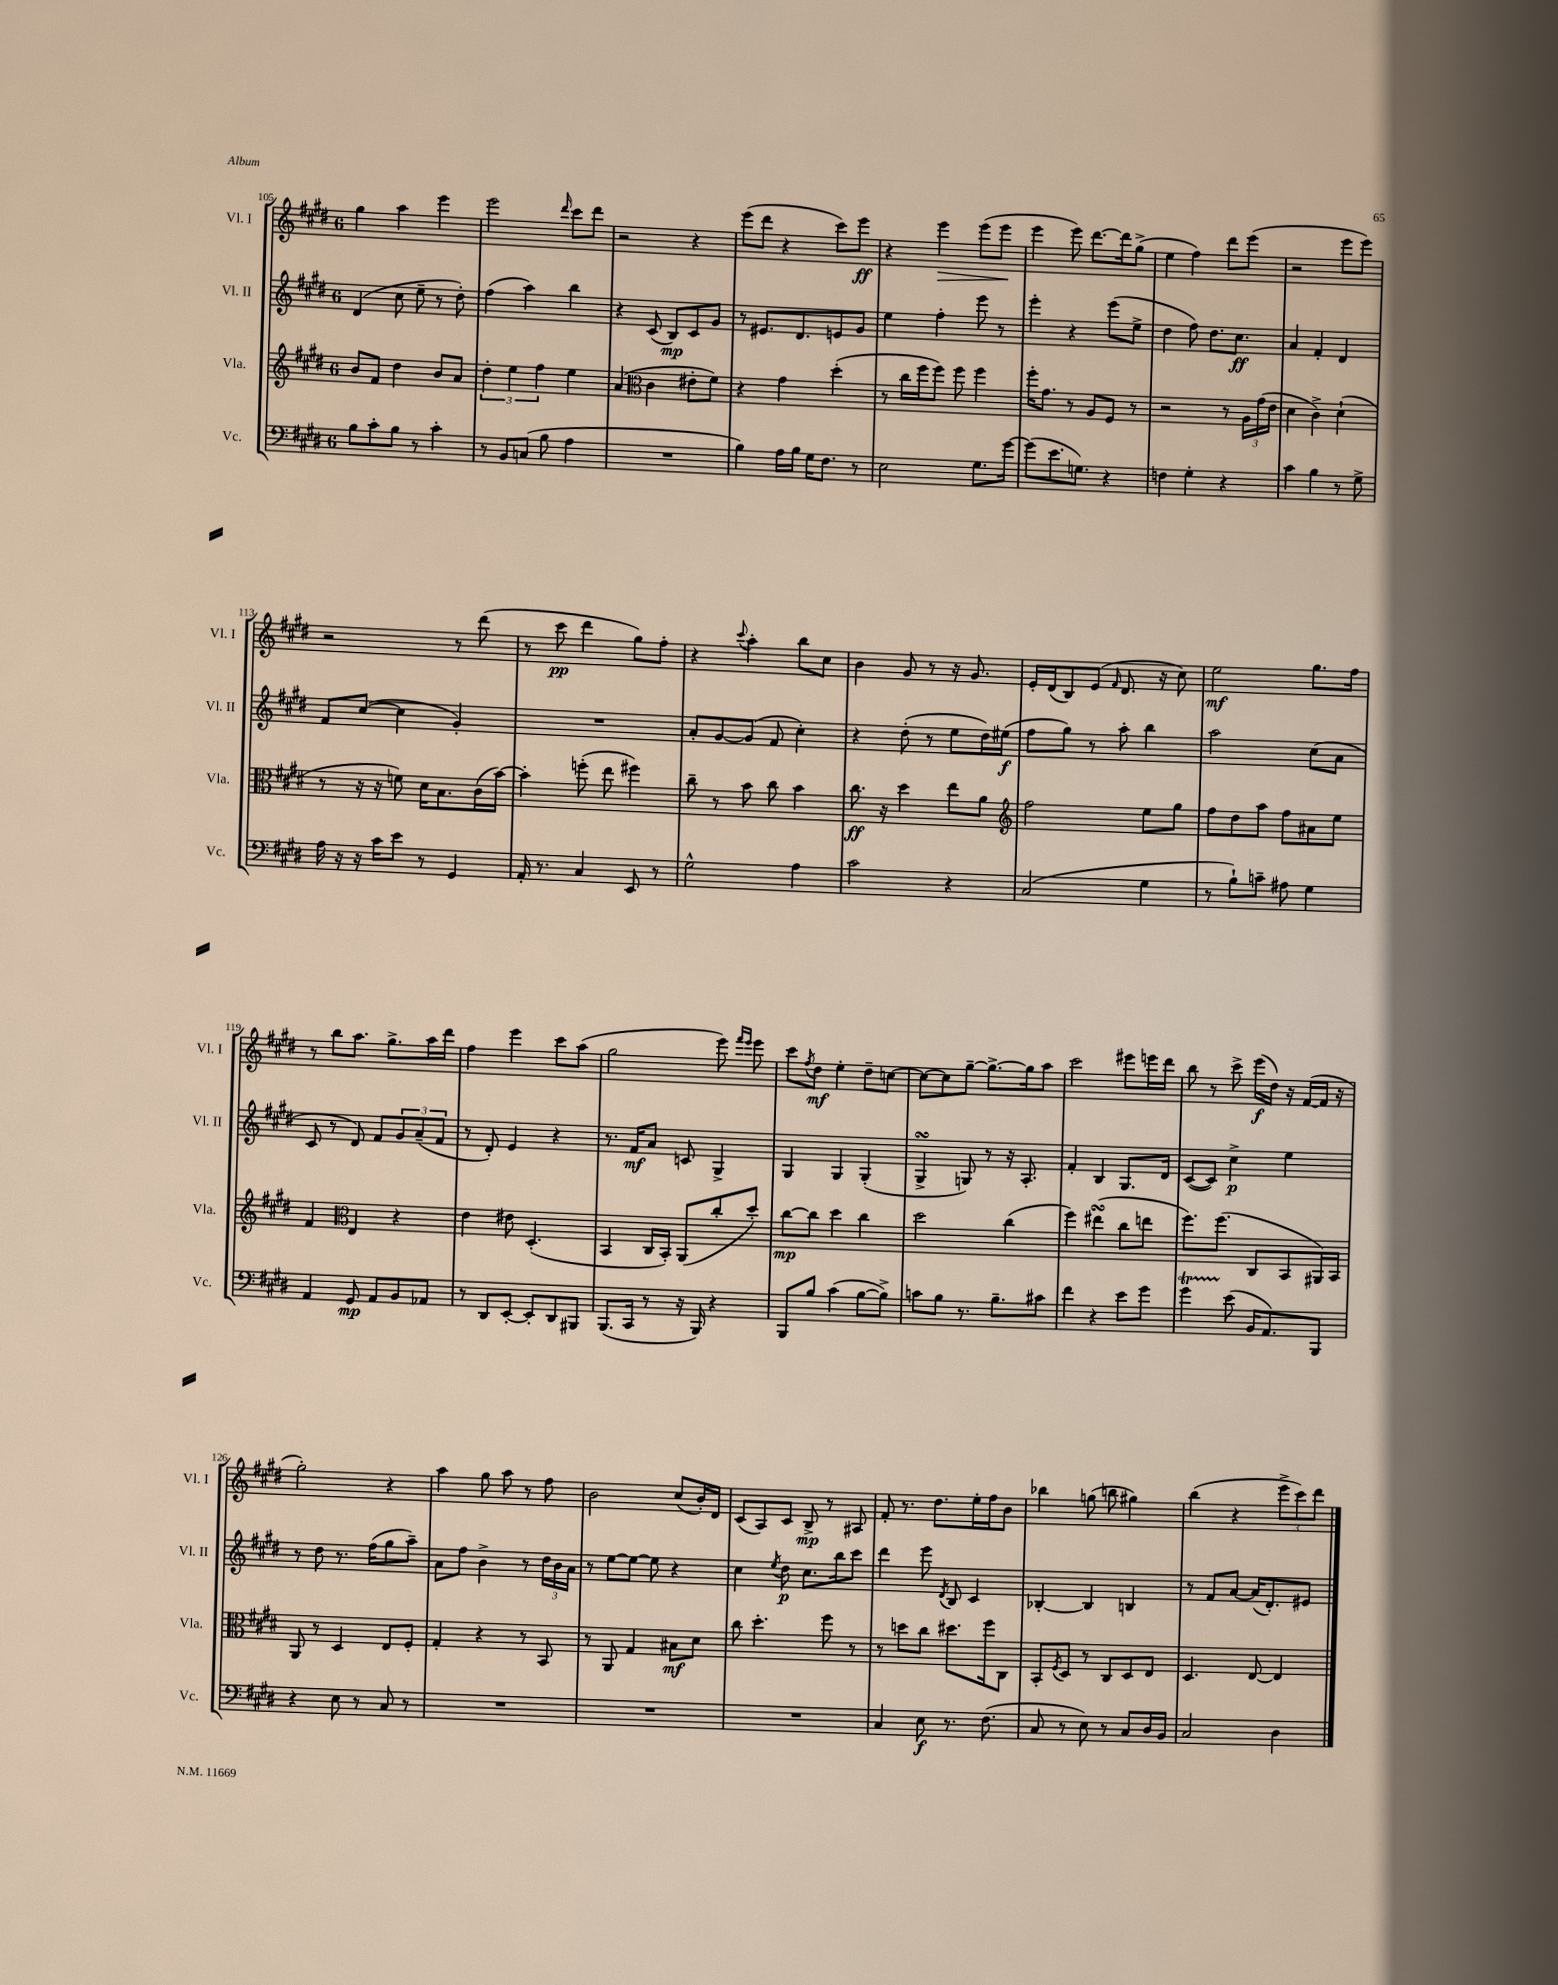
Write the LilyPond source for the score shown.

<<
\new StaffGroup <<
\new Staff = "s0" \with { instrumentName = "Vl. I" shortInstrumentName = "Vl. I" } {
    \clef treble \key e \major \once \override Staff.TimeSignature.style = #'single-digit \time 6/8
    gis''4 a''4 e'''4 |
    e'''2 \grace { dis'''16 } cis'''8 dis'''8 |
    r2 r4 |
    e'''8( dis'''8 r4 cis'''8) e'''8\ff |
    r4 e'''4\> e'''8( e'''8\! |
    e'''4 e'''8) dis'''8.~ dis'''16 gis''8->( |
    e''4 fis''4) dis'''8 e'''8( |
    r2 e'''8 e'''8) |
    r2 r8 dis'''8( |
    r8 cis'''8\pp dis'''4 gis''8) fis''8-. |
    r4 \appoggiatura { cis'''8 } a''4-. b''8 cis''8 |
    b'4 gis'8 r8 r16 gis'8. |
    e'16-. dis'16( b8) e'8( \grace { fis'16 } dis'8. r16 cis''8) |
    e''2\mf gis''8. fis''16 |
    r8 b''8 a''8. gis''8.-> a''16 dis'''16 |
    fis''4 e'''4 cis'''8 a''8( |
    gis''2 e'''8) \grace { fis'''16 e'''16 } e'''8 |
    cis'''8 \acciaccatura { fis''8 } dis''8\mf e''4-. dis''8-- c''8~ |
    c''8~ c''8 gis''8~-- gis''8.~-> gis''16 a''8 |
    cis'''2 eis'''8 e'''16 dis'''16 |
    b''8 r8 cis'''8-> e'''16\f( dis''16) r16 fis'16~( fis'16 r16 |
    gis''2-.) r4 |
    a''4 gis''8 a''8 r8 fis''8 |
    b'2 cis''8( b'16-.) dis'16 |
    cis'8( a8) cis'8 b8->\mp r8 ais8 |
    fis'8-. r8. dis''8. e''16-. fis''16 b'8 |
    bes''4 g''8( b''8 gis''4) |
    b''4( r4 \tuplet 3/2 { e'''8-> cis'''8) dis'''8 } \bar "|." |
}
\new Staff = "s1" \with { instrumentName = "Vl. II" shortInstrumentName = "Vl. II" } {
    \clef treble \key e \major \once \override Staff.TimeSignature.style = #'single-digit \time 6/8
    dis'4( cis''8 e''8-- r8 dis''8-.) |
    fis''4( a''4) b''4 |
    r4 cis'8( b8\mp) cis'8 gis'8 |
    r8 eis'8. dis'8. e'8 gis'8 |
    e''4 fis''4-. e'''8 r8 |
    e'''4-. r4 e'''8( e''8-> |
    dis''4 fis''8) dis''8. cis''8.\ff |
    a'4 fis'4-. dis'4 |
    fis'8 cis''8~( cis''4 gis'4-.) |
    R2. |
    a'8-. gis'8~ gis'8( fis'8 cis''4-.) |
    r4 dis''8-.( r8 e''8 dis''16) eis''16\f( |
    fis''8 gis''8) r8 a''8-. b''4 |
    a''2 cis''8( a'8 |
    cis'8 r8 dis'8) fis'8 \tuplet 3/2 { gis'8 a'8--( fis'8 } |
    r8 dis'8-.) e'4 r4 |
    r8. fis'16\mf a'8 c'8 gis4-> |
    gis4 gis4 gis4-.( |
    gis4->\turn g8) r8 r16 a8.-. |
    fis'4-. b4 gis8. dis'16 |
    cis'8~( cis'8) cis''4->\p e''4 |
    r8 dis''8 r8. fis''16( gis''8 a''8--) |
    a'8 fis''8 b'4-> r8 \tuplet 3/2 { dis''16 b'16 a'16 } |
    r8 e''8~ e''8~ e''8 r4 |
    cis''4 \acciaccatura { e''8 } dis''8\p cis''8. b''16 cis'''8 |
    dis'''4 e'''8 \acciaccatura { dis'8 } b8 cis'4 |
    bes4~-. bes4 b4 |
    r8 fis'8 a'8~ a'16( dis'8.-.) eis'8 \bar "|." |
}
\new Staff = "s2" \with { instrumentName = "Vla." shortInstrumentName = "Vla." } {
    \clef treble \key e \major \once \override Staff.TimeSignature.style = #'single-digit \time 6/8
    b'8 fis'8 dis''4 b'8 a'8 |
    \tuplet 3/2 { dis''4-. e''4 fis''4 } e''4 |
    a'4( \clef alto cis'4 eis'8-. fis'8) |
    r4 gis'4 dis''4-.( |
    r8 cis''16 fis''16 fis''8) fis''8 fis''4 |
    fis''16-. gis'8. r8 a8 fis8 r8 |
    r2 r8 \tuplet 3/2 { a16 gis'16( e'16 } |
    dis'4 cis'4->) dis'4-!( |
    r8 r16 r16 f'8) dis'16 b8. cis'16( b'16~) |
    b'4-. f''8-.( e''8 fis''4) |
    cis''8-- r8 b'8 cis''8 b'4 |
    cis''8.\ff r16 dis''4 e''8 a'8 |
    \clef treble fis''2 e''8 gis''8 |
    fis''8 dis''8 a''8 fis''8 ais'8 e''8 |
    fis'4 \clef alto e4 r4 |
    e'4 eis'8 dis4.-.( |
    b,4 cis16 b,16-.) a,8( cis''8-. dis''8-.) |
    cis''8~\mp cis''8 dis''4 cis''4 |
    dis''2 cis''4( |
    fis''4) eis''4\turn( cis''8 e''8 |
    fis''8.) fis''8.( cis8 b,8 ais,16) b,16 |
    a,8 r8 dis4 e8 fis8-. |
    gis4-. r4 r8 b,8 |
    r8 a,8 gis4 bis8\mf dis'8 |
    cis''8 dis''4.-. fis''8 r8 |
    r8 d''8 cis''8 dis''8. fis''16 cis8 |
    b,8-. \acciaccatura { fis8 } dis8 r8 cis8 dis8 e8 |
    dis4. e8~ e4 \bar "|." |
}
\new Staff = "s3" \with { instrumentName = "Vc." shortInstrumentName = "Vc." } {
    \clef bass \key e \major \once \override Staff.TimeSignature.style = #'single-digit \time 6/8
    b8 cis'8-. b8 r8 cis'4-. |
    r8 b,8 c8( b8 a4 |
    R2. |
    b4) a16 b16 gis16 fis8. r8 |
    e2 gis8. gis'16~ |
    gis'8( e'8. g8.) r4 |
    f4 gis4-. r4 |
    cis'4 b4 r8 gis8-> |
    a16 r16 r16 cis'16 e'8 r8 gis,4 |
    a,16-. r8. cis4 e,8 r8 |
    gis2-^ a4 |
    cis'2 r4 |
    cis2( gis4 |
    r8 b8-!) c'8-- ais8 gis4 |
    a,4 gis,8\mp a,8 b,8 aes,8 |
    r8 dis,8 e,8~-. e,8-. dis,8 bis,,8 |
    b,,8.( cis,16 r8 r16 b,,16) r4 |
    b,,8 b8 cis'4( b8~ b8->) |
    c'8 b8 r8. b8.-- cis'8 |
    fis'4 r4 e'8 gis'8 |
    gis'4\startTrillSpan e'8\stopTrillSpan( b,16 a,8.) b,,8 |
    r4 e8 r8 cis8 r8 |
    R2. |
    R2. |
    R2. |
    cis4 e8\f r8. fis8.( |
    cis8 r8 e8) r8 cis8 dis16 b,16 |
    cis2 dis4 \bar "|." |
}
>>
>>
\layout { \context { \Score currentBarNumber = #105 } }
